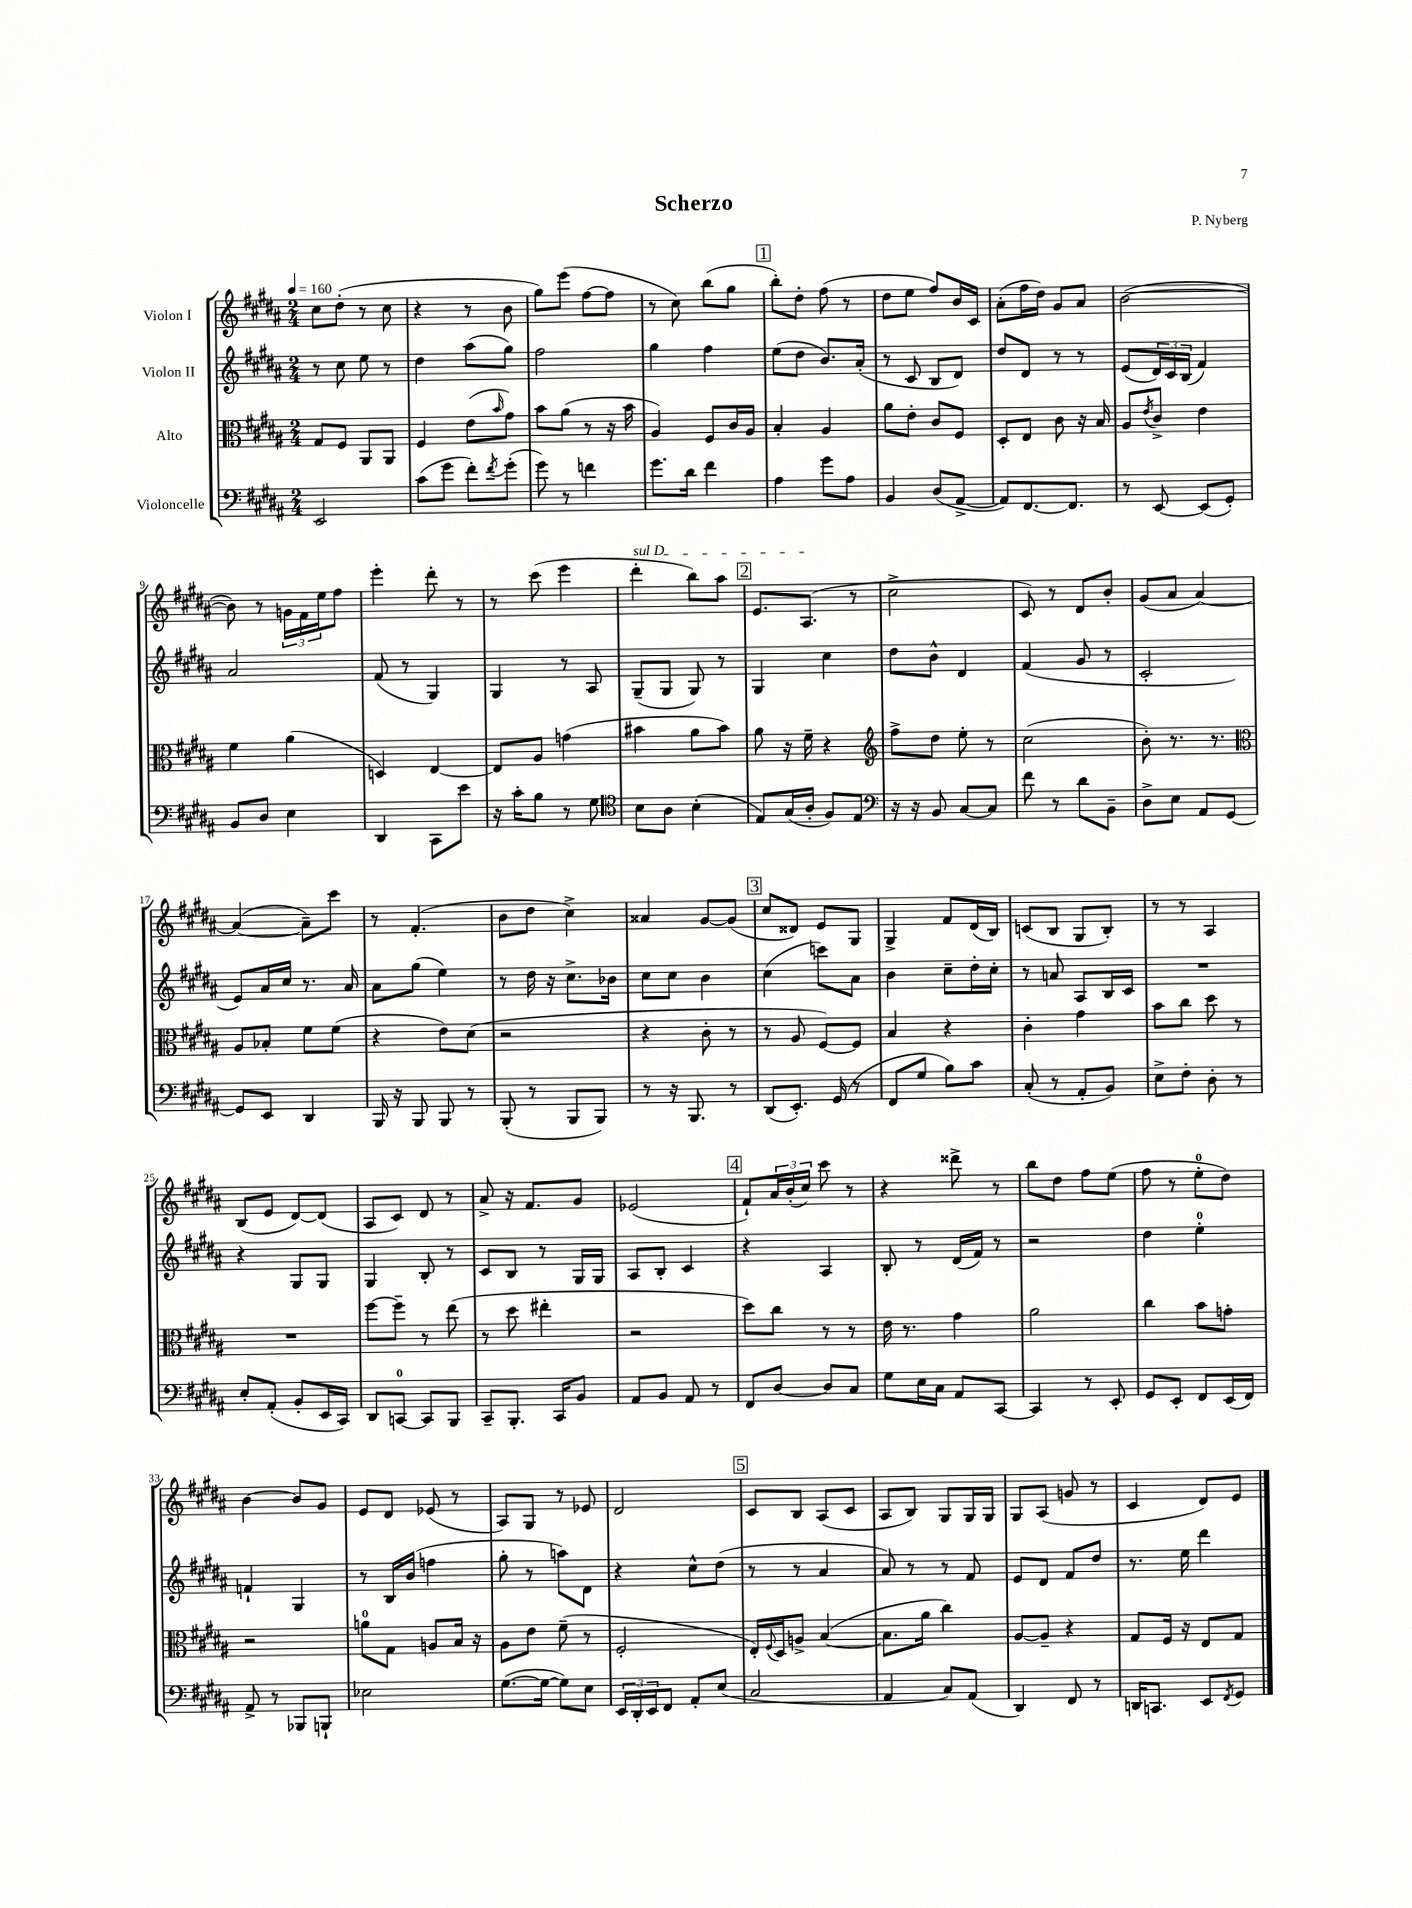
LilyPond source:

\header { title = "Scherzo" composer = "P. Nyberg" }
<<
\new StaffGroup <<
\new Staff = "s0" \with { instrumentName = "Violon I" } {
    \clef treble \key b \major \numericTimeSignature \time 2/4 \tempo 4 = 160
    cis''8 dis''8-.( r8 cis''8 |
    r4 r8 b'8 |
    gis''8) e'''8( fis''8~ fis''8 |
    r8 cis''8) b''8( gis''8 |
    \mark \markup { \box "1" } b''8-.) dis''8-. fis''8( r8 |
    dis''8 e''8 fis''8) b'16 cis'16 |
    ais'8-.( fis''16 dis''16) gis'8 ais'8 |
    b'2~( |
    b'8) r8 \tuplet 3/2 { g'16 fis'16 e''16 } fis''8 |
    e'''4-. dis'''8-. r8 |
    r8 cis'''8( e'''4 |
    \once \override TextSpanner.bound-details.left.text = \markup { \italic "sul D" } dis'''4-.\startTextSpan b''8) ais''8 |
    \mark \markup { \box "2" } e'8. ais8.\stopTextSpan( r8 |
    cis''2-> |
    cis'8) r8 dis'8 b'8-. |
    gis'8( ais'8 ais'4~) |
    ais'4~( ais'8--) cis'''8 |
    r8 fis'4.-.( |
    b'8 dis''8 cis''4->) |
    aisis'4 gis'8~ gis'8( |
    \mark \markup { \box "3" } cis''8 disis'8) e'8 gis8 |
    gis4-> fis'8 dis'16( b16) |
    c'8( b8 gis8 b8-.) |
    r8 r8 ais4 |
    b8( e'8 dis'8~) dis'8( |
    ais8 cis'8) dis'8 r8 |
    ais'8-> r16 fis'8. gis'8 |
    ees'2( |
    \mark \markup { \box "4" } fis'8-!) \tuplet 3/2 { ais'16 b'16-.( cis''16) } cis'''8 r8 |
    r4 disis'''8-> r8 |
    b''8 dis''8 fis''8 e''8( |
    fis''8 r8 e''8-0-. dis''8) |
    b'4~ b'8 gis'8 |
    e'8 dis'8 ees'8( r8 |
    ais8) gis8 r8 ees'8 |
    dis'2 |
    \mark \markup { \box "5" } cis'8 b8 ais8( cis'8 |
    ais8 b8) gis8 gis16 gis16 |
    gis8 ais8( g'8 r8 |
    cis'4 dis'8) e'8 \bar "|." |
}
\new Staff = "s1" \with { instrumentName = "Violon II" } {
    \clef treble \key b \major \numericTimeSignature \time 2/4
    r8 cis''8 e''8 r8 |
    dis''4 ais''8( gis''8) |
    fis''2 |
    gis''4 fis''4 |
    \mark \markup { \box "1" } e''8( dis''8 b'8.) ais'16-.( |
    r8 cis'8 b8 dis'8) |
    dis''8 dis'8 r8 r8 |
    e'8( \tuplet 3/2 { dis'16) cis'16 b16( } fis'4) |
    ais'2 |
    fis'8( r8 gis4) |
    gis4 r8 ais8 |
    gis8--( gis8 gis8) r8 |
    \mark \markup { \box "2" } gis4 cis''4 |
    dis''8 b'8-^ dis'4 |
    fis'4( gis'8 r8 |
    cis'2-. |
    e'8) ais'16 cis''16 r8. ais'16 |
    ais'8 gis''8( e''4) |
    r8 dis''16 r16 cis''8.-> bes'16 |
    cis''8 cis''8 b'4 |
    \mark \markup { \box "3" } cis''4( c'''8) ais'8 |
    b'4 cis''8-- dis''16-. cis''16-. |
    r8 a'8 ais8 b16 cis'16 |
    R2 |
    r4 gis8 gis8 |
    gis4 b8-. r8 |
    cis'8 b8 r8 gis16 gis16 |
    ais8 b8-. cis'4 |
    \mark \markup { \box "4" } r4 ais4 |
    b8-. r8 dis'16( fis'16) r8 |
    r2 |
    dis''4 e''4-0-. |
    f'4-! gis4 |
    r8 b16 b'16( f''4 |
    gis''8-. r8 a''8) dis'8 |
    r4 cis''8-^ dis''8( |
    \mark \markup { \box "5" } r8 r8 ais'4 |
    ais'8) r8 r8 fis'8 |
    e'8 dis'8 fis'8 dis''8 |
    r8. e''16 dis'''4 \bar "|." |
}
\new Staff = "s2" \with { instrumentName = "Alto" } {
    \clef alto \key b \major \numericTimeSignature \time 2/4
    gis8 fis8 ais,8 ais,8 |
    fis4 e'8( \grace { b'16 } gis'8) |
    b'8 ais'8( r8 r16 b'16 |
    ais4) fis8 cis'16 ais16 |
    \mark \markup { \box "1" } b4-. ais4 |
    ais'8 e'8-. cis'8 fis8 |
    dis8-. e8 cis'8 r16 b16 |
    ais8 \acciaccatura { e'8 } cis'8-> e'4 |
    fis'4 ais'4( |
    d4) e4~ |
    e8 ais8 g'4( |
    bis'4 ais'8 bis'8) |
    \mark \markup { \box "2" } ais'8 r16 fis'16-- r4 |
    \clef treble fis''8-> dis''8 e''8-. r8 |
    cis''2( |
    b'8-.) r8. r8. |
    \clef alto ais8 bes8-. fis'8 fis'8( |
    r4 e'8) dis'8( |
    r2 |
    r4 cis'8-. r8 |
    \mark \markup { \box "3" } r8 ais8 fis8~) fis8 |
    b4 r4 |
    cis'4-. gis'4 |
    b'8 cis''8 dis''8 r8 |
    R2 |
    fis''8~ fis''8-- r8 e''8( |
    r8 dis''8 eis''4-. |
    r2 |
    \mark \markup { \box "4" } dis''8) cis''8 r8 r8 |
    e'16 r8. gis'4 |
    ais'2 |
    cis''4 b'8 g'8-. |
    r2 |
    a'8-0 gis8 a8 b16 r16 |
    ais8 e'8 fis'8--( r8 |
    fis2-. |
    \mark \markup { \box "5" } e16-.) \appoggiatura { fis8 } dis16 a8-> b4~( |
    b8. ais'16 cis''4) |
    ais8~ ais8-- r4 |
    gis8 fis16 r16 e8 gis8 \bar "|." |
}
\new Staff = "s3" \with { instrumentName = "Violoncelle" } {
    \clef bass \key b \major \numericTimeSignature \time 2/4
    e,2 |
    cis'8( gis'8 fis'8-.) \acciaccatura { fis'8 } gis'8-.( |
    gis'8) r8 f'4 |
    gis'8. dis'16 fis'4 |
    \mark \markup { \box "1" } ais4 gis'8 ais8 |
    b,4 dis8( ais,8~-> |
    ais,8) fis,8.~ fis,8. |
    r8 e,8~ e,8( gis,8-.) |
    b,8 dis8 e4 |
    dis,4 cis,8 e'8 |
    r16 cis'16-. b8 r8 gis8 |
    \clef tenor b8 ais8 b4-.( |
    \mark \markup { \box "2" } e8) gis16( ais16-. fis8) e8 |
    \clef bass r16 r16 b,8 cis8~ cis8 |
    fis'8 r8 dis'8 b,8-- |
    dis8-> e8 ais,8 gis,8~ |
    gis,8 e,8 dis,4 |
    b,,16 r16 b,,8 b,,8 r8 |
    b,,8-.( r8 b,,8 b,,8) |
    r8 r16 b,,8. r8 |
    \mark \markup { \box "3" } dis,8( e,8.-.) gis,16( r8 |
    fis,8 gis8 b8) cis'8 |
    cis8-.( r8 ais,8-. b,8) |
    e8-> fis8-. dis8-. r8 |
    e8-. ais,8-.( b,8-. e,16 cis,16) |
    dis,8 c,8-0~ c,8 b,,8 |
    cis,8-- b,,8.-. cis,16 b,8 |
    ais,8 b,8 ais,8 r8 |
    \mark \markup { \box "4" } fis,8 dis8~ dis8 cis8 |
    gis8 e16 cis16 ais,8 cis,8~ |
    cis,4 r8 e,8-. |
    gis,8 e,8-. fis,8 e,16( fis,16) |
    ais,8-> r8 bes,,8 b,,8-! |
    ees2 |
    gis8.~( gis16~ gis8) e8 |
    \tuplet 3/2 { e,16 dis,16-. e,16 } fis,8 ais,8-. e8( |
    \mark \markup { \box "5" } cis2 |
    ais,4 cis8) ais,8( |
    dis,4) fis,8 r8 |
    d,16 c,8. e,8 \acciaccatura { fis,8 } gis,8 \bar "|." |
}
>>
>>
